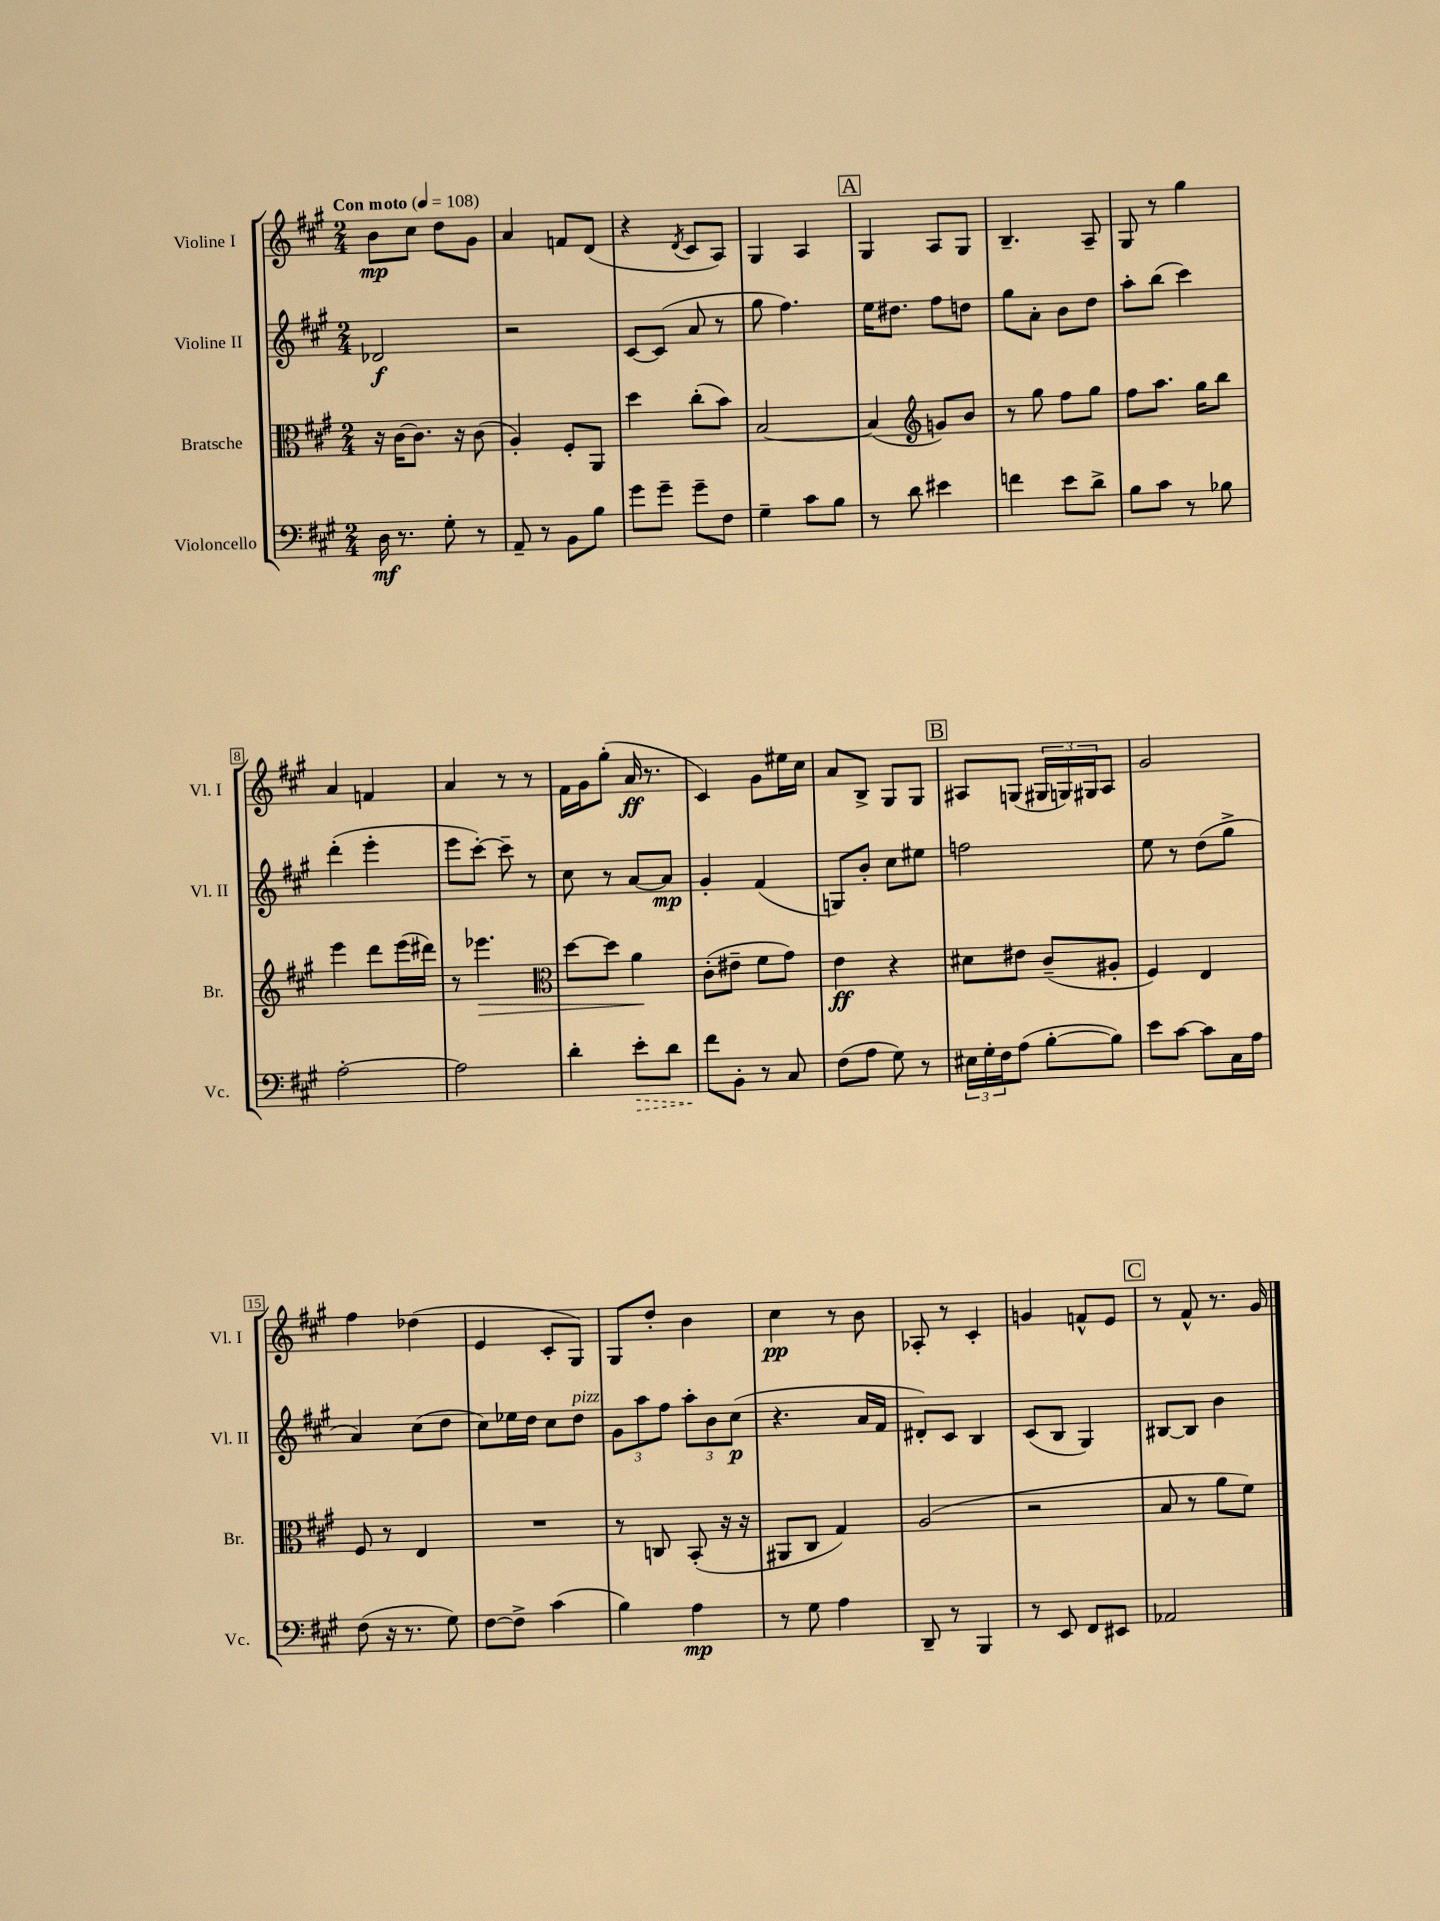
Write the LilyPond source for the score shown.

<<
\new StaffGroup <<
\new Staff = "s0" \with { instrumentName = "Violine I" shortInstrumentName = "Vl. I" } {
    \clef treble \key a \major \numericTimeSignature \time 2/4 \tempo "Con moto" 4 = 108
    b'8\mp cis''8 d''8 gis'8 |
    a'4 f'8 d'8( |
    r4 \acciaccatura { d'8 } cis'8 a8) |
    gis4 a4 |
    \mark \markup { \box "A" } gis4 a8 gis8 |
    b4.-- a8-- |
    gis8 r8 gis''4 |
    a'4 f'4 |
    a'4 r8 r8 |
    fis'16 gis'16 gis''8-.( a'16\ff r8. |
    cis'4) gis'8 eis''16 cis''16 |
    a'8 b8-> gis8 gis8 |
    \mark \markup { \box "B" } ais8 g8( \tuplet 3/2 { gis16 g16) gis16 } ais8 |
    gis'2 |
    fis''4 des''4( |
    e'4 cis'8-. gis8) |
    gis8 d''8-. b'4 |
    cis''4\pp r8 b'8 |
    aes8-. r8 cis'4-. |
    g'4 f'8-^ e'8 |
    \mark \markup { \box "C" } r8 fis'8-^ r8. gis'16 \bar "|." |
}
\new Staff = "s1" \with { instrumentName = "Violine II" shortInstrumentName = "Vl. II" } {
    \clef treble \key a \major \numericTimeSignature \time 2/4
    des'2\f |
    r2 |
    cis'8~ cis'8( a'8 r8 |
    gis''8 fis''4.) |
    \mark \markup { \box "A" } e''16 dis''8. fis''8 d''8 |
    gis''8 a'8-. b'8 d''8 |
    a''8-. b''8( cis'''4) |
    d'''4-.( e'''4-. |
    e'''8 cis'''8~-.) cis'''8-- r8 |
    cis''8 r8 a'8~ a'8\mp |
    gis'4-. fis'4( |
    g8) b'8-. cis''8 eis''8 |
    \mark \markup { \box "B" } f''2 |
    e''8 r8 d''8( gis''8-> |
    a'4) cis''8( d''8 |
    cis''8) ees''16 d''16 cis''8 d''8^\markup { \italic "pizz." } |
    \tuplet 3/2 { gis'8 a''8 fis''8 } \tuplet 3/2 { a''8-. b'8 cis''8\p( } |
    r4. a'16 fis'16 |
    dis'8-.) cis'8 b4 |
    cis'8( b8 gis4) |
    \mark \markup { \box "C" } bis8~ bis8 b'4 \bar "|." |
}
\new Staff = "s2" \with { instrumentName = "Bratsche" shortInstrumentName = "Br." } {
    \clef alto \key a \major \numericTimeSignature \time 2/4
    r16 cis'16~ cis'8. r16 cis'8( |
    a4-.) fis8-. a,8 |
    d''4 cis''8-.( b'8) |
    b2~ |
    \mark \markup { \box "A" } b4( \clef treble g'8) b'8 |
    r8 gis''8 fis''8 gis''8 |
    fis''8 a''8. gis''16 b''8 |
    e'''4 d'''8 e'''16( dis'''16) |
    r8 ees'''4.\> |
    \clef alto d''8~ d''8 a'4\! |
    cis'8-.( eis'8-- fis'8 gis'8) |
    e'4\ff r4 |
    \mark \markup { \box "B" } dis'8 eis'8 cis'8--( ais8-. |
    fis4) e4 |
    fis8 r8 e4 |
    R2 |
    r8 c8 b,8-.( r16 r16 |
    ais,8 cis8 gis4) |
    a2( |
    r2 |
    \mark \markup { \box "C" } b8 r8 a'8 fis'8) \bar "|." |
}
\new Staff = "s3" \with { instrumentName = "Violoncello" shortInstrumentName = "Vc." } {
    \clef bass \key a \major \numericTimeSignature \time 2/4
    d16\mf r8. gis8-. r8 |
    a,8-- r8 b,8 b8 |
    gis'8 gis'8-- gis'8-- fis8 |
    gis4-- cis'8 b8 |
    \mark \markup { \box "A" } r8 d'8 eis'4 |
    f'4 e'8 d'8-> |
    b8 cis'8 r8 bes8 |
    a2~-. |
    a2 |
    d'4-. \once \override Hairpin.style = #'dashed-line e'8-.\> d'8 |
    fis'8\! b,8-. r8 cis8 |
    fis8( a8 gis8) r8 |
    \mark \markup { \box "B" } \tuplet 3/2 { eis16 gis16-. fis16 } a8( b8~-. b8) |
    e'8 cis'8~ cis'8 cis16 a16 |
    fis8( r16 r8. gis8) |
    fis8~ fis8-> cis'4( |
    b4) a4\mp |
    r8 gis8 a4 |
    d,8-- r8 b,,4 |
    r8 e,8 fis,8 eis,8 |
    \mark \markup { \box "C" } aes,2 \bar "|." |
}
>>
>>
\layout { \context { \Score \override BarNumber.stencil = #(make-stencil-boxer 0.1 0.3 ly:text-interface::print) } }
